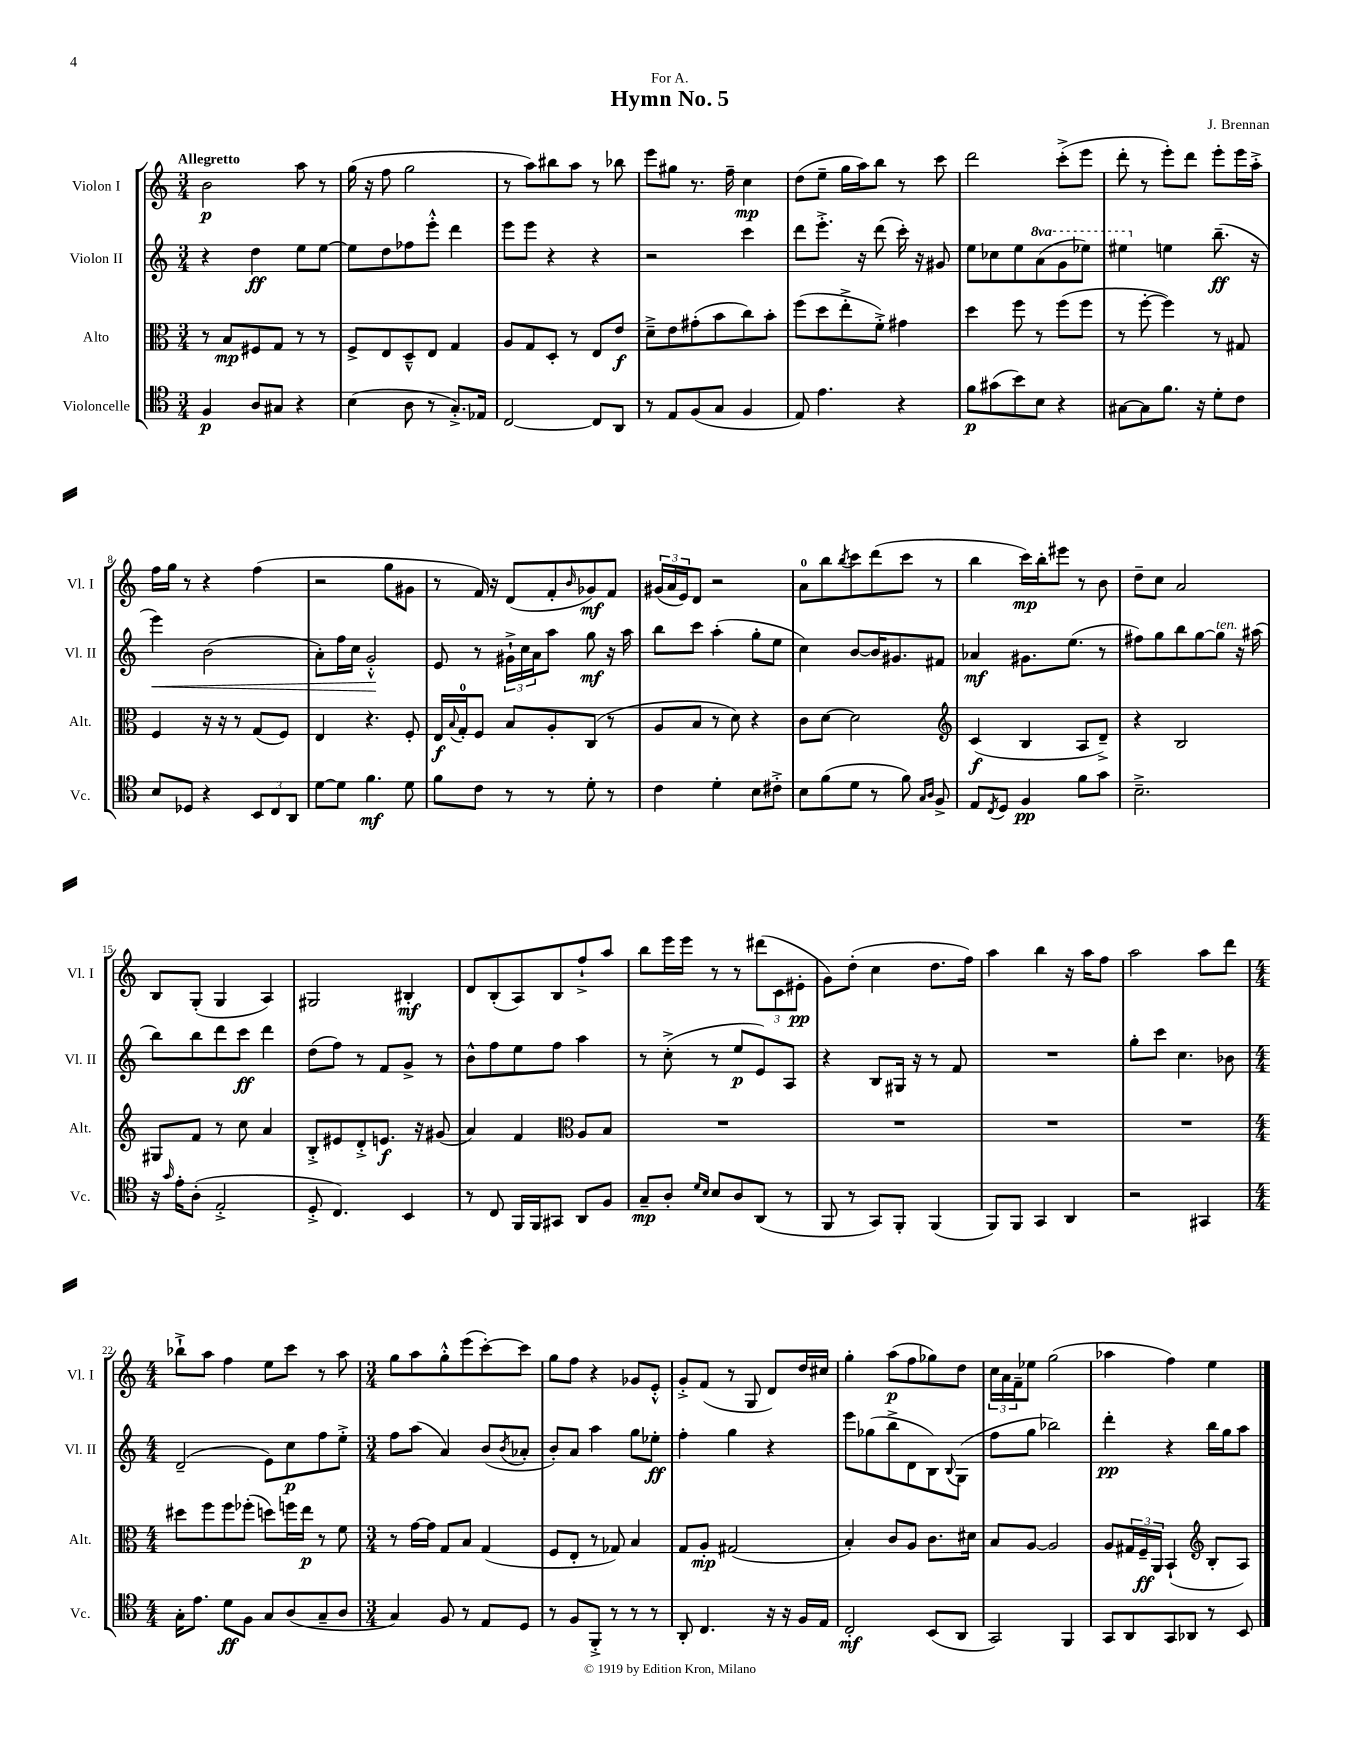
\header { title = "Hymn No. 5" composer = "J. Brennan" dedication = "For A." }
<<
\new StaffGroup <<
\new Staff = "s0" \with { instrumentName = "Violon I" shortInstrumentName = "Vl. I" } {
    \clef treble \key c \major \numericTimeSignature \time 3/4 \tempo "Allegretto"
    b'2\p a''8 r8 |
    g''16( r16 f''8 g''2 |
    r8 a''8) bis''8 a''8 r8 bes''8 |
    e'''8 gis''8 r8. f''16-- c''4\mp |
    d''8( e''8-- g''16 a''16) b''8 r8 c'''8 |
    d'''2 c'''8-.->( e'''8 |
    d'''8-. r8 e'''8-.) d'''8 e'''8-. e'''16 a''16-.-> |
    f''16 g''16 r8 r4 f''4( |
    r2 g''8 gis'8 |
    r8 f'16) r16 d'8( f'8-. \grace { b'16 } ges'8\mf) f'8 |
    \tuplet 3/2 { gis'16( a'16 e'16) } d'8 r2 |
    a'8-0 b''8 \acciaccatura { b''8 } c'''8 d'''8( c'''8 r8 |
    b''4 c'''16\mp) b''16-. eis'''8 r8 b'8 |
    d''8-- c''8 a'2 |
    b8 g8-.( g4 a4) |
    gis2 bis4-.\mf |
    d'8 b8-.( a8) b8 f''8-!-> a''8 |
    b''8 e'''16 e'''16 r8 r8 \tuplet 3/2 { dis'''8( c'8 eis'8-.\pp } |
    g'8) d''8-.( c''4 d''8. f''16) |
    a''4 b''4 r16 a''16 f''8 |
    a''2 a''8 d'''8 |
    \numericTimeSignature \time 4/4 bes''8-!-> a''8 f''4 e''8 c'''8 r8 a''8 |
    \numericTimeSignature \time 3/4 g''8 a''8 g''8-.-^ e'''8( c'''8~-.) c'''8 |
    g''8 f''8 r4 ges'8 e'8-.-^ |
    g'8-.-> f'8( r8 g8 d'8) d''16 cis''16 |
    g''4-. a''8\p( f''8 ges''8) d''8 |
    \tuplet 3/2 { c''16 a'16 f'16-- } ees''8 g''2( |
    aes''4 f''4) e''4 \bar "|." |
}
\new Staff = "s1" \with { instrumentName = "Violon II" shortInstrumentName = "Vl. II" } {
    \clef treble \key c \major \numericTimeSignature \time 3/4 \set Staff.ottavationMarkups = #ottavation-simple-ordinals
    r4 d''4\ff e''8 e''8~ |
    e''8 d''8 fes''8 e'''8-.-^ d'''4 |
    e'''8 e'''8 r4 r4 |
    r2 c'''4 |
    d'''8 e'''8.-.-> r16 d'''8( c'''16-.) r16 gis'8 |
    e''8 ces''8 e''8 \ottava #1 a''8( g''8 ees'''8) |
    eis'''4 \ottava #0 e''!4 b''8.--\ff( r16 |
    e'''4\<) b'2( |
    a'8-.) f''16 c''16 g'2-.-^\! |
    e'8 r8 \tuplet 3/2 { gis'16-!-> c''16 a'16 } a''8 g''8\mf r16 a''16 |
    b''8 c'''8 a''4-.( g''8-. e''8 |
    c''4) b'8~ b'16 gis'8. fis'8 |
    aes'4\mf gis'8. e''8.( r8 |
    fis''8) g''8 b''8 g''8~ g''8^\markup { \italic "ten." } r16 ais''16( |
    b''8) b''8 d'''8 c'''8\ff d'''4 |
    d''8( f''8) r8 f'8 g'8-> r8 |
    b'8-^ f''8 e''8 f''8 a''4 |
    r8 c''8-.->( r8 e''8\p e'8) a8 |
    r4 b8 gis16 r16 r8 f'8 |
    R2. |
    g''8-. c'''8 c''4. bes'8 |
    \numericTimeSignature \time 4/4 d'2--( e'8) c''8\p f''8 e''8-.-> |
    \numericTimeSignature \time 3/4 f''8 a''8( a'4) b'8( \acciaccatura { b'8 } aes'8-. |
    b'8-.) a'8 a''4 g''8 ees''8-.\ff |
    f''4-. g''4 r4 |
    e'''8 ges''8( b''8-> d'8 b8) \appoggiatura { b8 } g8( |
    f''8 g''8 bes''2) |
    d'''4-.\pp r4 b''16 g''16 a''8 \bar "|." |
}
\new Staff = "s2" \with { instrumentName = "Alto" shortInstrumentName = "Alt." } {
    \clef alto \key c \major \numericTimeSignature \time 3/4
    r8 b8\mp fis8 g8 r8 r8 |
    f8-> e8 d8---^ e8 g4 |
    a8 g8 d8-. r8 e8 e'8\f |
    d'8---> e'8 gis'8-.( b'8 c''8) b'8-. |
    f''8( d''8 e''8-.-> f'8-.->) gis'4 |
    d''4 f''8 r8 f''8( f''8 |
    r8 f''8~-. f''4) r8 gis8 |
    f4 r16 r16 r8 g8( f8) |
    e4 r4. f8-. |
    e16\f \appoggiatura { b8 } g16-0-. f8 b8 a8-. c8( r8 |
    a8 b8 r8 d'8) r4 |
    c'8 d'8~ d'2 |
    \clef treble c'4\f( b4 a8 d'8--->) |
    r4 b2 |
    gis8 f'8 r8 c''8 a'4 |
    b8-.-> eis'8 d'8-.-> e'8.\f r16 gis'8( |
    a'4) f'4 \clef alto a8 b8 |
    R2. |
    R2. |
    R2. |
    R2. |
    \numericTimeSignature \time 4/4 dis''8 f''8 f''8 fes''8-.( d''8) f''16 e''16\p r8 f'8 |
    \numericTimeSignature \time 3/4 r8 g'16~ g'16 g8 b8 g4( |
    f8 e8-. r8 ges8) b4 |
    g8 a8-.\mp gis2( |
    b4-.) c'8 a8 c'8. dis'16 |
    b8 a8~ a2 |
    a8 \tuplet 3/2 { gis16 f16--\ff a,16 } b,4-!( \clef treble b8-. a8) \bar "|." |
}
\new Staff = "s3" \with { instrumentName = "Violoncelle" shortInstrumentName = "Vc." } {
    \clef tenor \key c \major \numericTimeSignature \time 3/4
    f4\p a8 gis8 r4 |
    b4( a8 r8 g8.-.->) ees16 |
    c2~ c8 a,8 |
    r8 e8 f8( g8 f4 |
    e8) e'4. r4 |
    f'8\p gis'8( b'8) b8 r4 |
    gis8~ gis8 f'8. r16 d'8-. c'8 |
    b8 des8 r4 \tuplet 3/2 { b,8 c8 a,8 } |
    d'8~ d'8 f'4.\mf d'8 |
    f'8 c'8 r8 r8 d'8-. r8 |
    c'4 d'4-. b8 cis'8-.-> |
    b8 f'8( d'8 r8 f'8) \grace { g16 a16 } f8-> |
    e8 \acciaccatura { c8 } d8 f4\pp f'8 g'8 |
    b2.---> |
    r16 \grace { g'16 } e'16-. a8-.( e2-.-> |
    d8-.-> c4.) b,4 |
    r8 c8 f,16 f,16 gis,8 a,8 f8 |
    g8--\mp a8-. \grace { d'16 b16 } b8 a8 a,8( r8 |
    f,8 r8 g,8) f,8-. f,4( |
    f,8) f,8 g,4 a,4 |
    r2 gis,4 |
    \numericTimeSignature \time 4/4 g16-. e'8. d'8\ff f8 g8 a8( g8-- a8 |
    \numericTimeSignature \time 3/4 g4) f8 r8 e8 d8 |
    r8 f8 f,8-.-> r8 r8 r8 |
    a,8-. c4. r16 r16 f16 e16 |
    c2-.\mf b,8( a,8 |
    g,2) f,4 |
    g,8 a,8 g,8 aes,8 r8 b,8 \bar "|." |
}
>>
>>
